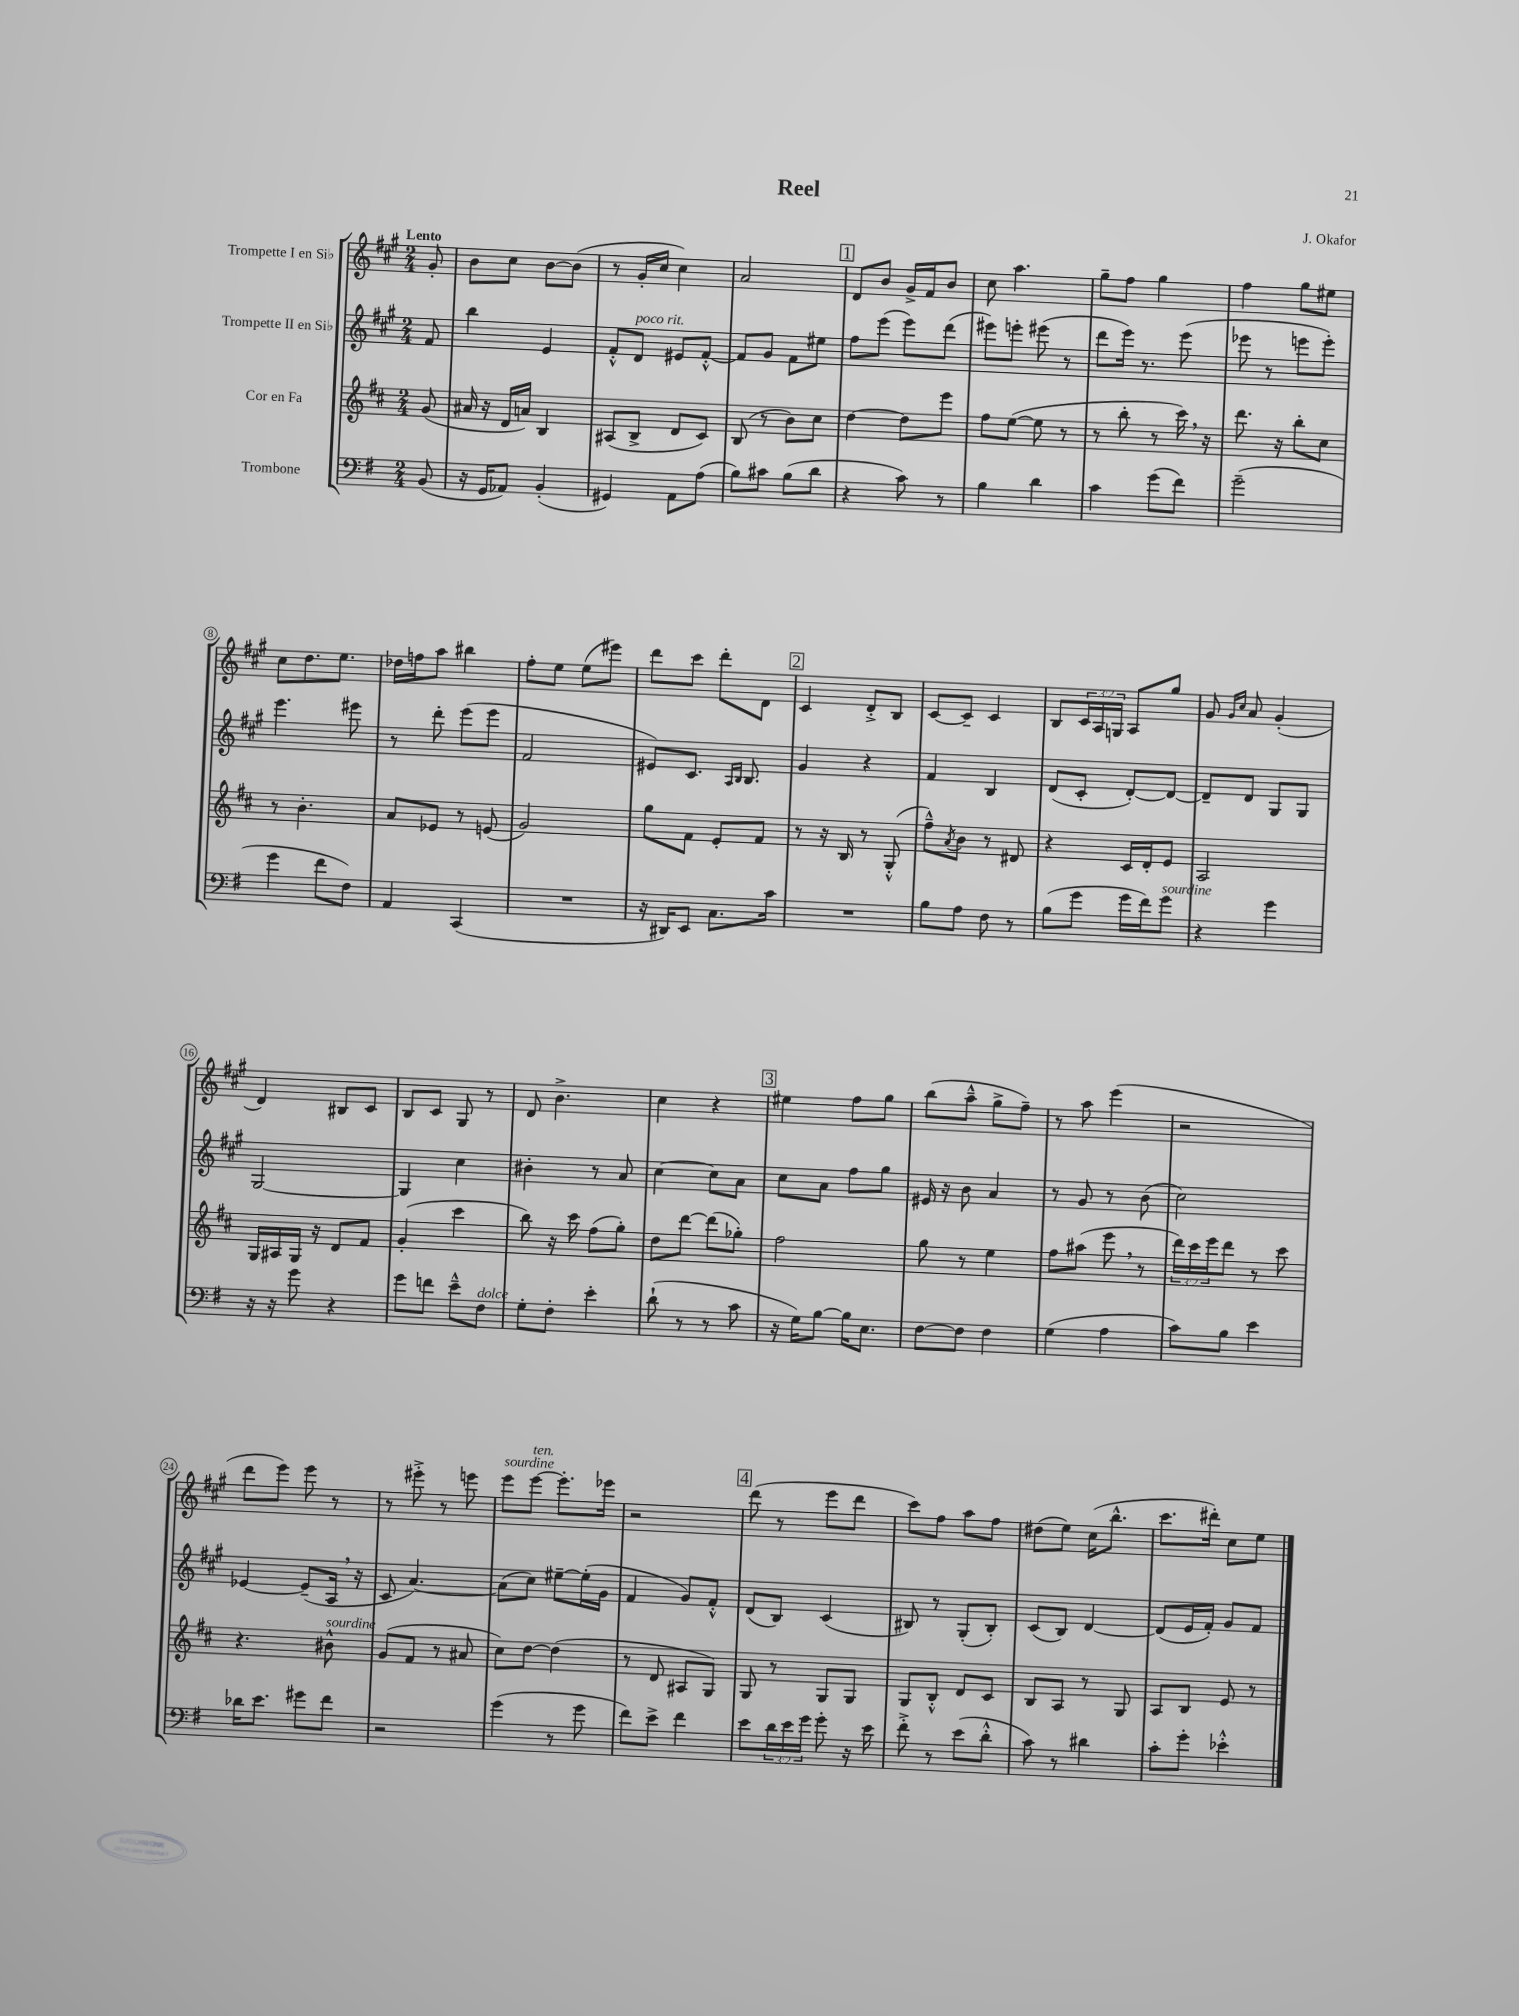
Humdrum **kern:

**kern	**kern	**kern	**kern
*staff4	*staff3	*staff2	*staff1
*clefF4	*clefG2	*clefG2	*clefG2
*k[f#]	*k[f#c#]	*k[f#c#g#]	*k[f#c#g#]
*M2/4	*M2/4	*M2/4	*M2/4
(8BB/	(8g/	8f#/	8g#'/
=	=	=	=
16r	16a#/	4bb\	8b\L
16GG/LK	16r	.	.
8AA-/J)	16d/LL	.	8cc#\J
.	16a/JJ)	.	.
(4BB'/	4B/	4e/	[8b\L
.	.	.	(8b\]J
=	=	=	=
4GG#/)	(8A#/L	8f#'^^/L	8r
.	8B^/J	8d/J	16g#'/LL
.	.	.	16cc#/JJ
8AA\L	8d/L	8e#/L	4cc#\)
(8A\J	8c#/J)	[8f#'^^/J	.
=	=	=	=
8B\L)	(8B/	8f#/]L	2a/
8c#\J	8r	8g#/J	.
(8B\L	8b\L)	8f#\L	.
8d\J	8cc#\J	8ee#\J	.
=	=	=	=
4r	[4dd\	8ff#\L	8d/L
.	.	(8eee\J	8b/J
8c\)	8dd\]L	8eee\L)	16g#^/LL
.	.	.	16f#/J
8r	8eee\J	(8ddd\J	8b/J
=	=	=	=
4B\	8ff#\L	8eee#\L)	8cc#\
.	([8ee\J	8eee'\J	4.aa\
4d\	8ee\]	(8eee#\	.
.	8r	8r	.
=	=	=	=
4c\	8r	8ddd\L	8gg#~\L
.	8bb'\	16eee\Jk)	8ff#\J
.	.	8.r	.
(8g\L	8r	.	4gg#\
8f#\J)	16ccc#\)	(8eee\	.
.	16r	.	.
=	=	=	=
(2g~\	8.ddd\	8eee-\	4ff#\
.	.	8r	.
.	16r	.	.
.	8bb'\L	8eee\L	8gg#\L
.	8cc#\J	8eee'\J)	8ee#\J
=	=	=	=
4g\	8r	4.eee\	8cc#\L
.	4.b'\	.	8.dd\
8f#\L	.	.	.
.	.	.	8.ee\J
8F#\J)	.	8eee#\	.
=	=	=	=
4AA/	8a/L	8r	16dd-\LL
.	.	.	16ff\J
.	8e-/J	8ddd'\	8aa\J
(4CC/	8r	(8eee\L	4bb#\
.	(8e/	8eee\J	.
=	=	=	=
2r	2g/)	2f#/	8ff#'\L
.	.	.	8ee\J
.	.	.	(8ee\L
.	.	.	8eee#\J)
=	=	=	=
16r	8gg\L	8e#/L)	8ddd\L
16DD#/LK)	.	.	.
8EE/J	8f#\J	8.c#/J	8ccc#\J
8.C\L	8e'/L	.	8ddd'\L
.	.	16qqA/LL	.
.	.	16qqB/JJ	.
.	.	8.B/	.
.	8f#/J	.	8d\J
16c\Jk	.	.	.
=	=	=	=
2r	8r	4g#/	4c#/
.	16r	.	.
.	16B/	.	.
.	8r	4r	8d'^/L
.	(8G'^^/	.	8B/J
=	=	=	=
8B\L	8ff#~^^\L)	4f#/	[8c#/L
.	8qa/	.	.
8A\J	8b\J	.	8c#~/]J
8F#\	8r	4B/	4c#/
8r	8d#/	.	.
=	=	=	=
(8B\L	4r	(8d/L	8B/L
8g\J	.	8c#'/J	24c#/L
.	.	.	24A/
.	.	.	24G/JJ
16g\LL	16c#/LL	[8d'/L)	8A/L
16f#\J)	16d'/J	.	.
8g\J	8e/J	8d/_J	8gg#/J
=	=	=	=
4r	2A/	8d~/]L	8g#/
.	.	.	16qqg#/LL
.	.	.	16qqcc#/JJ
.	.	8d/J	8a/
4g\	.	8G#/L	(4g#'/
.	.	8G#/J	.
=	=	=	=
16r	16G/LL	[2G#/	4d/)
16r	16A#/	.	.
8g\	16G/JJ	.	.
.	16r	.	.
4r	8d/L	.	8B#/L
.	8f#/J	.	8c#/J
=	=	=	=
8g\L	(4g'/	4G#/]	8B/L
8f\J	.	.	8c#/J
8e~^^\L	4ccc#\	4cc#\	8G#/
8F#\J	.	.	8r
=	=	=	=
8G'\L	8bb\)	4b#'\	8d/
8F#'\J	16r	.	4.b^\
.	16ccc#\	.	.
4e'\	(8ff#\L	8r	.
.	8gg'\J)	8a/	.
=	=	=	=
(8d`\	8dd\L	[4cc#\	4cc#\
8r	[8ddd\J	.	.
8r	(8ddd\]L	8cc#\]L	4r
8c\	8gg-'\J)	8a\J	.
=	=	=	=
16r	2ff#\	8cc#\L	4ee#\
16G\LK)	.	.	.
[8B\J	.	8a\J	.
16B\]LK	.	8ff#\L	8ff#\L
8.E\J	.	.	.
.	.	8gg#\J	8gg#\J
=	=	=	=
[8F#\L	8gg\	16e#/	(8bb\L
.	.	16r	.
8F#\]J	8r	8b\	8aa~^^\J
4F#\	4ee\	4a/	8gg#^\L
.	.	.	8ff#~\J)
=	=	=	=
(4G\	8ff#\L	8r	8r
.	(8aa#\J	8g#/	8aa\
4A\	8eee\	8r	(4eee\
.	8r	(8b\	.
=	=	=	=
8c\L)	24ddd\LL)	2cc#\)	2r
.	24ccc#\	.	.
.	24eee\J	.	.
8B\J	8ddd\J	.	.
4e\	8r	.	.
.	8ccc#\	.	.
=	=	=	=
16d-\LK	4.r	[4e-/	8ddd\L
8.e\J	.	.	.
.	.	.	8eee\J)
8g#\L	.	(8e-~/]L	8eee\
8f#\J	8b#^^\	16A/Jk	8r
.	.	16r	.
=	=	=	=
2r	(8g/L	8c#/	8r
.	8f#/J	[4.a/)	8eee#'^\
.	8r	.	8r
.	8a#/	.	8eee\
=	=	=	=
(4g\	8cc#\L)	(8a\]L	8eee\L
.	[8dd\J	8cc#\J)	[8eee\J
8r	(4dd\]	[8ee#~\L	8.eee'\]L
8g\	.	(16ee#'\]L	.
.	.	16g#\JJ	16eee-\Jk
=	=	=	=
8f#\L)	8r	4f#/	2r
8e^\J	8d/	.	.
4f#\	8A#/L	8g#/L)	.
.	8G/J)	8f#'^^/J	.
=	=	=	=
8e\L	8G/	(8d/L	(8ddd\
24d\L	8r	8B/J)	8r
24e\	.	.	.
24g\JJ	.	.	.
8g'\	8G/L	(4c#/	8eee\L
16r	8G/J	.	8ddd\J
16e\	.	.	.
=	=	=	=
8f#'^\	8G/L	8B#/)	8ccc#\L)
8r	8B'^^/J	8r	8ff#\J
(8e\L	8d/L	(8G#'/L	8aa\L
8d'^^\J	8c#/J	8B#'/J)	8ff#\J
=	=	=	=
8c\)	8B/L	(8c#/L	(8dd#\L
8r	8A/J	8B/J)	8ee\J)
4d#\	8r	[4d/	(16cc#\LK
.	.	.	8.bb^^\J
.	8G/	.	.
=	=	=	=
8c'\L	8A/L	(8d/]L	8.ccc#\L
8g'\J	8B/J	16e/L	.
.	.	16f#'/JJ)	16ddd#'\Jk)
4e-'^^\	8e/	8g#/L	8cc#\L
.	8r	8f#/J	8ee\J
==	==	==	==
*-	*-	*-	*-
